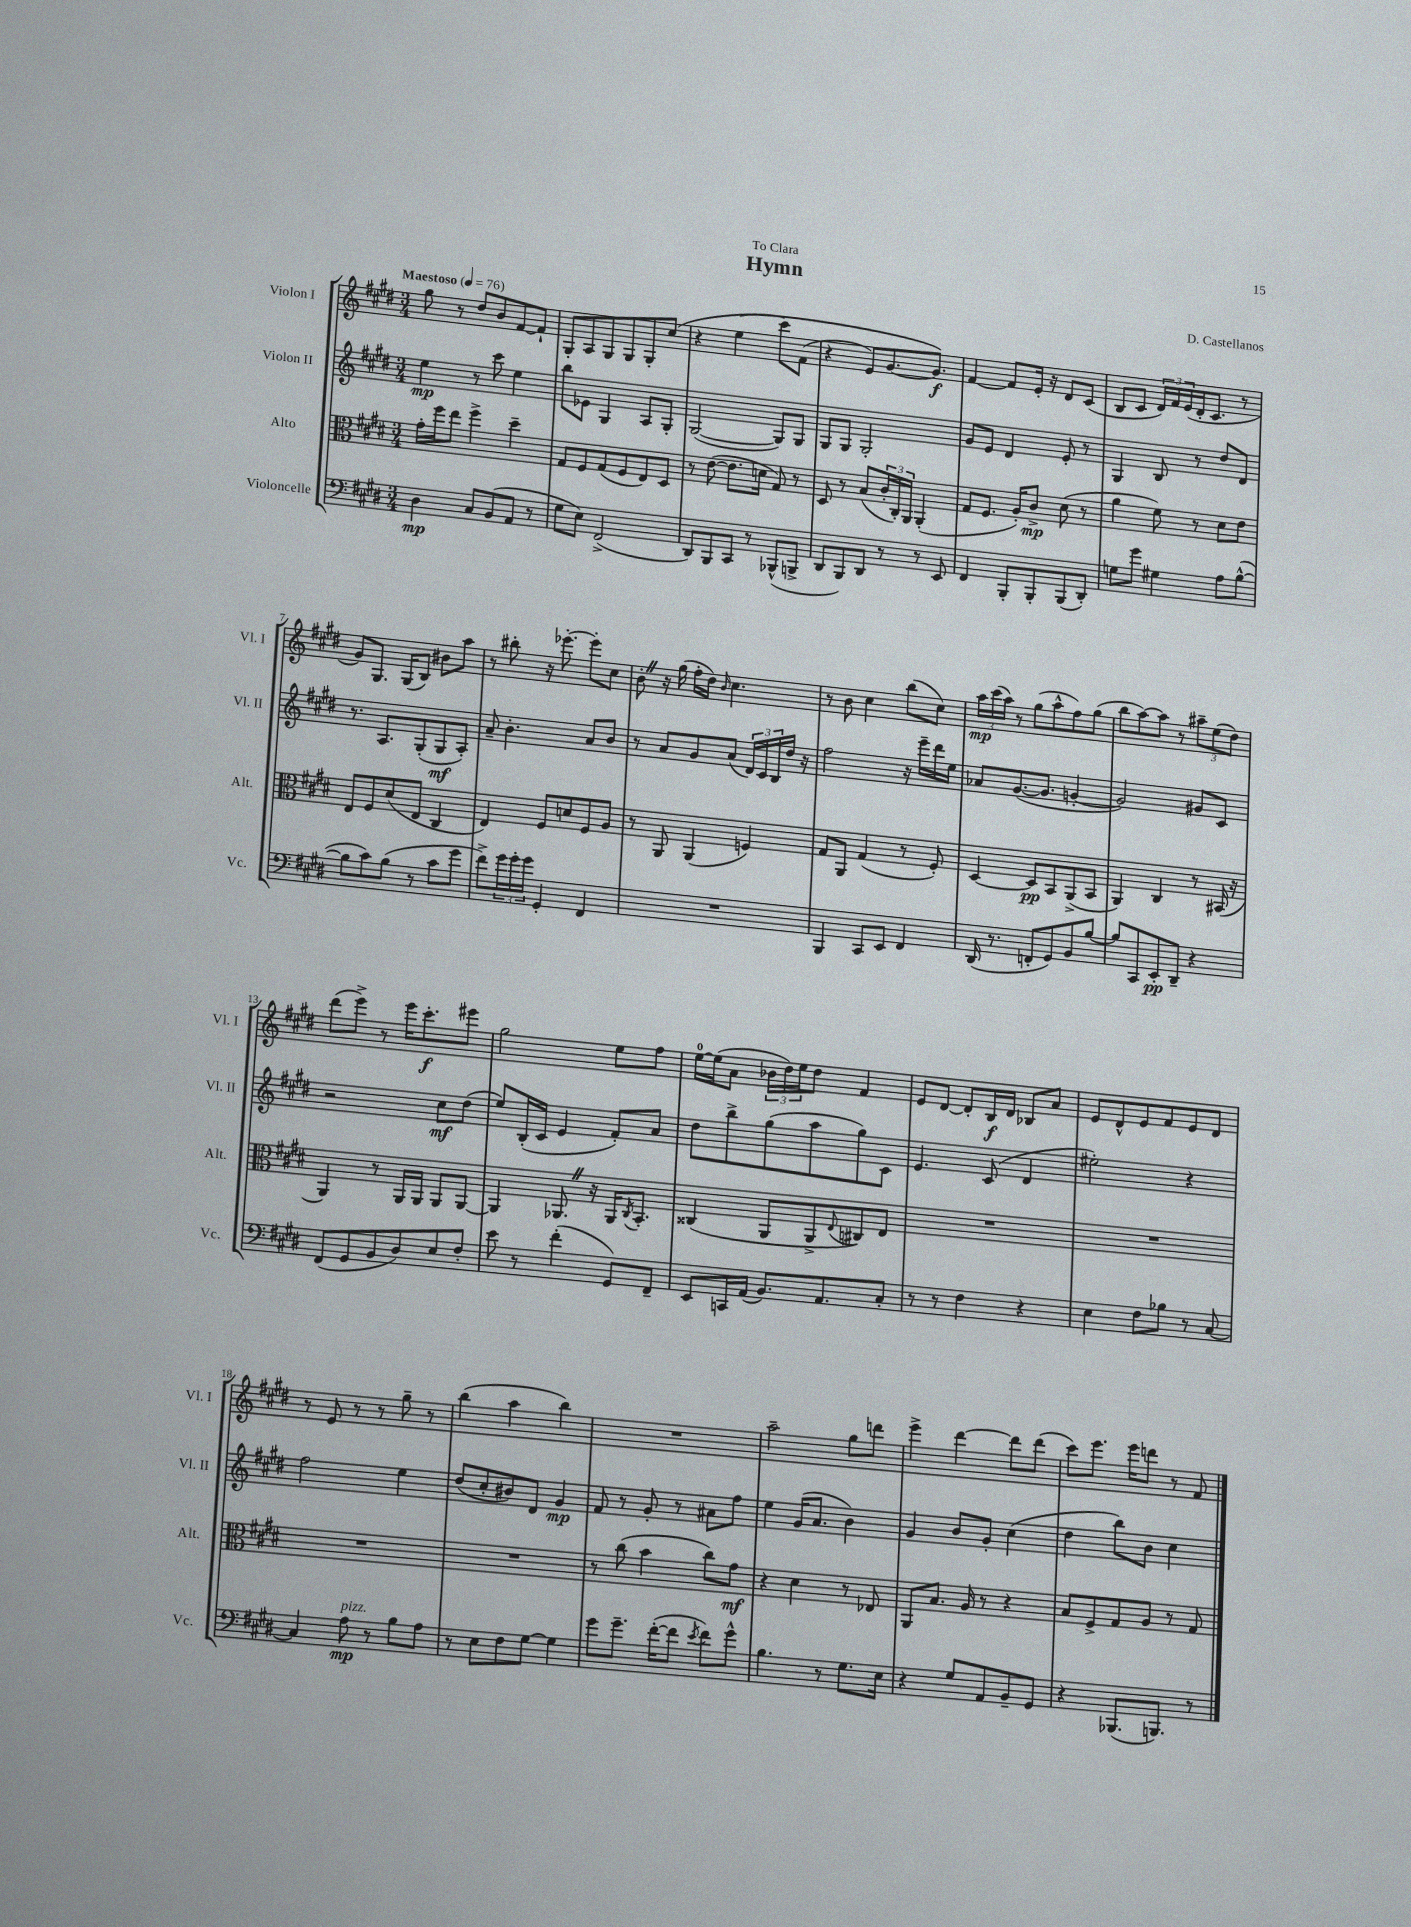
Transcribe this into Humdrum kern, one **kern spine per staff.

**kern	**dynam	**kern	**dynam	**kern	**dynam	**kern	**dynam
*part4	*part4	*part3	*part3	*part2	*part2	*part1	*part1
*staff4	*staff4	*staff3	*staff3	*staff2	*staff2	*staff1	*staff1
*I"Violoncelle	*	*I"Alto	*	*I"Violon II	*	*I"Violon I	*
*I'Vc.	*	*I'Alt.	*	*I'Vl. II	*	*I'Vl. I	*
*clefF4	*	*clefC3	*	*clefG2	*	*clefG2	*
*k[f#c#g#d#]	*	*k[f#c#g#d#]	*	*k[f#c#g#d#]	*	*k[f#c#g#d#]	*
*M3/4	*	*M3/4	*	*M3/4	*	*M3/4	*
*MM76	*	*MM76	*	*MM76	*	*MM76	*
=1	=1	=1	=1	=1	=1	=1	=1
!	!	!	!	!	!	!LO:TX:a:B:t=Maestoso	!
4D#\	mp	16g#'\LL	.	4ee\	mp	8gg#\	.
.	.	16ff#\J	.	.	.	.	.
.	.	8ee\J	.	.	.	8r	.
8C#/L	.	4ff#^\	.	8r	.	8dd#/L	.
(8BB/	.	.	.	8ccc#\	.	8b/	.
8AA/J	.	4dd#~\	.	4ee\	.	[8f#/	.
8r	.	.	.	.	.	8f#`/J]	.
=2	=2	=2	=2	=2	=2	=2	=2
8G#\L	.	8G#/L	.	8bb\L	.	8G#'/L	.
8E\J)	.	8F#/	.	8e-X\J	.	8A/	.
(2FF#^/	.	(8G#/	.	4G#/	.	8G#/	.
.	.	8F#/	.	.	.	8G#/	.
.	.	8E/)	.	8A/L	.	8G#'/	.
.	.	8D#/J	.	8G#'/J	.	(8cc#/J	.
=3	=3	=3	=3	=3	=3	=3	=3
8DD#/L)	.	8r	.	([2G#/	.	4r	.
8BBB/	.	([8e\	.	.	.	.	.
8CC#/J	.	8.e\L]	.	.	.	(4ee\	.
8r	.	.	.	.	.	.	.
.	.	16dn\Jk	.	.	.	.	.
(8BBB-X^^/L	.	8G#/)	.	8G#/L])	.	8ccc#\L)	.
8BBBn^/J	.	8r	.	8G#/J	.	(8f#\J	.
=4	=4	=4	=4	=4	=4	=4	=4
8DD#/L	.	8D#/	.	8G#/L	.	4r	.
8BBB/)	.	8r	.	8G#/J	.	.	.
8DD#/J	.	(8B/L	.	2G#'/	.	8e/L)	.
8r	.	24c#'/L	.	.	.	[8.g#/	.
.	.	24C#'/)	.	.	.	.	.
.	.	24AA/JJ	.	.	.	.	.
8r	.	(4AA'/	.	.	.	.	.
.	.	.	.	.	.	8.g#/J])	f
8EE/	.	.	.	.	.	.	.
=5	=5	=5	=5	=5	=5	=5	=5
4FF#/	.	8G#/L	.	8g#/L	.	[4f#/	.
.	.	8.F#/J	.	8e/J	.	.	.
8BBB'/L	.	.	.	4d#/	.	8f#/L]	.
.	.	16A'/KL)	.	.	.	.	.
8BBB'/	.	8c#^/J	mp	.	.	16e'/Jk	.
.	.	.	.	.	.	16r	.
(8BBB/	.	(8d#\	.	8e'/	.	8d#/L	.
8DD#'/J)	.	8r	.	8r	.	(8c#/J	.
=6	=6	=6	=6	=6	=6	=6	=6
8Gn\L	.	4a\	.	4G#/	.	8B/L	.
8g#\J	.	.	.	.	.	8c#/J	.
4G#X\	.	8f#\)	.	8B/	.	24d#/LL)	.
.	.	.	.	.	.	24f#/	.
.	.	.	.	.	.	(24e/	.
.	.	8r	.	8r	.	16d#'/J	.
.	.	.	.	.	.	8.c#/J	.
8A\L	.	8d#\L	.	8dd#/L	.	.	.
([8B^^\J	.	8e\J	.	8d#/J	.	8r	.
!!LO:LB:g=z
=7	=7	=7	=7	=7	=7	=7	=7
8B\L]	.	8E/L	.	8.r	.	8g#/L)	.
8c#\)	.	8F#/	.	.	.	8.G#/J	.
.	.	.	.	8.A/L	.	.	.
(8B\J	.	(8d#/	.	.	.	.	.
.	.	.	.	.	.	(16G#/KL	.
8r	.	8E/J	.	(8G#'/	.	8B/J)	.
8c#\L	.	4C#/	.	8G#/	mf	8b#X\L	.
8g#\J	.	.	.	8A'/J)	.	8aa\J	.
=8	=8	=8	=8	=8	=8	=8	=8
8f#^\L)	.	4E/)	.	8a~/	.	8r	.
24g#\L	.	.	.	4.b'\	.	8bb#X'\	.
24g#'\	.	.	.	.	.	.	.
24g#\JJ	.	.	.	.	.	.	.
4GG#'/	.	8F#/L	.	.	.	16r	.
.	.	.	.	.	.	[8.eee-X'\	.
.	.	8dn/	.	.	.	.	.
4FF#/	.	8F#/	.	8a/L	.	8eee-'\L]	.
.	.	8A/J	.	8b/J	.	8cc#\J	.
=9	=9	=9	=9	=9	=9	=9	=9
2.r	.	8r	.	8r	.	8b'Z\	.
.	.	8AA/	.	8a/L	.	16r	.
.	.	.	.	.	.	(16gg#\	.
.	.	(4AA/	.	8g#/	.	16ff#'\LL	.
.	.	.	.	.	.	16dd#\JJ)	.
.	.	.	.	.	.	16qqb/	.
.	.	.	.	(8a/J	.	4.cc#\	.
.	.	4Fn/)	.	24d#/LL)	.	.	.
.	.	.	.	24c#/	.	.	.
.	.	.	.	24B/	.	.	.
.	.	.	.	16dd#/JJ	.	.	.
.	.	.	.	16r	.	.	.
=10	=10	=10	=10	=10	=10	=10	=10
4BBB/	.	8G#/L	.	2ff#\	.	8r	.
.	.	8AA/J	.	.	.	8b\	.
8CC#/L	.	(4G#/	.	.	.	4cc#\	.
8EE/J	.	.	.	.	.	.	.
4FF#/	.	8r	.	16r	.	(8bb\L	.
.	.	.	.	16eee~\LL	.	.	.
.	.	8F#'/)	.	16ddd#\	.	8cc#\J)	.
.	.	.	.	16ee\JJ	.	.	.
=11	=11	=11	=11	=11	=11	=11	=11
(16DD#/	.	[4D#/	.	8a-X/L	.	24aa\LL	mp
.	.	.	.	.	.	(24ccc#\	.
8.r	.	.	.	.	.	.	.
.	.	.	.	.	.	24aa\JJ)	.
.	.	.	.	([8.g#/	.	8r	.
8FFn'/L	.	8D#/L]	pp	.	.	(8gg#\L	.
.	.	.	.	8.g#/J]	.	.	.
8GG#/)	.	8BB/	.	.	.	8aa^^\	.
8BB/	.	(8AA^/	.	[4gn'/	.	8ff#\)	.
[8B/J	.	8BB/J	.	.	.	(8gg#\J	.
=12	=12	=12	=12	=12	=12	=12	=12
8B/L]	.	4AA/)	.	2g/])	.	8bb\L	.
8CC#/	.	.	.	.	.	[8aa\)	.
8EE'/	pp	4C#/	.	.	.	8aa\J]	.
8DD#~/J	.	.	.	.	.	8r	.
4r	.	8r	.	8g#X/L	.	12aa#X~\L	.
.	.	.	.	.	.	(12ee\	.
.	.	(16BB#X/	.	8c#/J	.	.	.
.	.	.	.	.	.	12dd#\J)	.
.	.	16r	.	.	.	.	.
!!LO:LB:g=z
=13	=13	=13	=13	=13	=13	=13	=13
(8FF#/L	.	4AA/)	.	2r	.	(8ddd#\L	.
8GG#/	.	.	.	.	.	8eee^\J)	.
8BB/	.	8r	.	.	.	8r	.
8D#/)	.	16AA/LL	.	.	.	16eee\KL	.
.	.	16AA/JJ	.	.	.	8.ccc#'\	f
8E/	.	8AA/L	.	8cc#\L	mf	.	.
8F#'/J	.	[8AA/J	.	(8dd#\J	.	8eee#X\J	.
=14	=14	=14	=14	=14	=14	=14	=14
8e\	.	4AA/]	.	8ee/L)	.	2gg#\	.
8r	.	.	.	(16B'/L	.	.	.
.	.	.	.	16c#/JJ	.	.	.
(4f#'\	.	8.AA-XZ/	.	4e/	.	.	.
.	.	16r	.	.	.	.	.
8GG#/L)	.	16AA-/KL	.	8f#'/L)	.	8ee\L	.
.	.	8qC#/	.	.	.	.	.
.	.	8.BB'/J	.	.	.	.	.
8FF#~/J	.	.	.	8a/J	.	8ff#\J	.
=15	=15	=15	=15	=15	=15	=15	=15
8EE/L	.	(4C##X/	.	8dd#\L	.	[16ee\LL	.
.	.	.	.	.	.	(16ee\J]	.
16CCn/L	.	.	.	8bb^\	.	8a\J	.
(16AA/JJ	.	.	.	.	.	.	.
8.BB/L)	.	8AA/L	.	(8gg#\	.	24b-X\LL	.
.	.	.	.	.	.	24dd#\)	.
.	.	.	.	.	.	24ee\J	.
.	.	8AA^/	.	8aa\	.	8dd#\J	.
8.AA/	.	.	.	.	.	.	.
.	.	8qqE/	.	.	.	.	.
.	.	8C#X/)	.	8gg#\)	.	4f#/	.
8C#'/J	.	8E/J	.	8c#\J	.	.	.
=16	=16	=16	=16	=16	=16	=16	=16
8r	.	2.r	.	4.e/	.	8e/L	.
8r	.	.	.	.	.	[8d#/J	.
4F#\	.	.	.	.	.	8d#'/L]	.
.	.	.	.	(8c#/	.	16B/L	f
.	.	.	.	.	.	16d#/JJ	.
4r	.	.	.	4d#/	.	8B-X/L	.
.	.	.	.	.	.	8a/J	.
=17	=17	=17	=17	=17	=17	=17	=17
4E\	.	2.r	.	2ee#X'\)	.	8e/L	.
.	.	.	.	.	.	8d#^^/	.
8F#\L	.	.	.	.	.	8e/	.
8B-X\J	.	.	.	.	.	8f#/	.
8r	.	.	.	4r	.	8e/	.
[8C#/	.	.	.	.	.	8d#/J	.
!!LO:LB:g=z
=18	=18	=18	=18	=18	=18	=18	=18
4C#/]	.	2.r	.	2ff#\	.	8r	.
.	.	.	.	.	.	8e/	.
!LO:TX:a:i:t=pizz.	!	!	!	!	!	!	!
8A\	mp	.	.	.	.	8r	.
8r	.	.	.	.	.	8r	.
8B\L	.	.	.	4ee\	.	8gg#~\	.
8A\J	.	.	.	.	.	8r	.
=19	=19	=19	=19	=19	=19	=19	=19
8r	.	2.r	.	(8dd#/L	.	(4bb\	.
8E\L	.	.	.	8cc#'/	.	.	.
8F#\	.	.	.	8b#X/)	.	4aa\	.
[8G#\J	.	.	.	8d#/J	.	.	.
4G#\]	.	.	.	4g#/	mp	4bb\)	.
=20	=20	=20	=20	=20	=20	=20	=20
8g#\L	.	8r	.	8f#/	.	2.r	.
8.g#~\J	.	(8cc#\	.	8r	.	.	.
.	.	4b\	.	8g#'/	.	.	.
([16f#'\KL	.	.	.	.	.	.	.
8f#\J]	.	.	.	8r	.	.	.
8qe/	.	.	.	.	.	.	.
8f#\L)	.	8cc#\L)	.	8a#X\L	.	.	.
8g#^^\J	.	8g#\J	mf	8ff#\J	.	.	.
=21	=21	=21	=21	=21	=21	=21	=21
4.B\	.	4r	.	4ee\	.	2aa~\	.
.	.	4d#\	.	(16g#/KL	.	.	.
.	.	.	.	8.a/J	.	.	.
8r	.	.	.	.	.	.	.
8.G#\L	.	8r	.	4b\)	.	8gg#\L	.
.	.	8E-X/	.	.	.	8dddn\J	.
16E\Jk	.	.	.	.	.	.	.
=22	=22	=22	=22	=22	=22	=22	=22
4r	.	8AA/L	.	4g#/	.	4eee^\	.
.	.	8.B/J	.	.	.	.	.
8G#/L	.	.	.	8b/L	.	[4ddd#\	.
.	.	16A/	.	.	.	.	.
8AA/	.	8r	.	8g#'/J	.	.	.
8BB~/	.	4r	.	(4cc#\	.	8ddd#\L]	.
8GG#/J	.	.	.	.	.	(8ddd#\J	.
=23	=23	=23	=23	=23	=23	=23	=23
4r	.	8B/L	.	4dd#\	.	8ccc#\L)	.
.	.	8F#^/	.	.	.	8.eee\J	.
(8.BBB-X/L	.	8G#/	.	8bb\L)	.	.	.
.	.	.	.	.	.	16eee\KL	.
.	.	8A/J	.	8b\J	.	8dddn\J	.
8.BBBn/J)	.	.	.	.	.	.	.
.	.	8r	.	4cc#\	.	8r	.
8r	.	8G#/	.	.	.	8f#/	.
==	==	==	==	==	==	==	==
*-	*-	*-	*-	*-	*-	*-	*-
